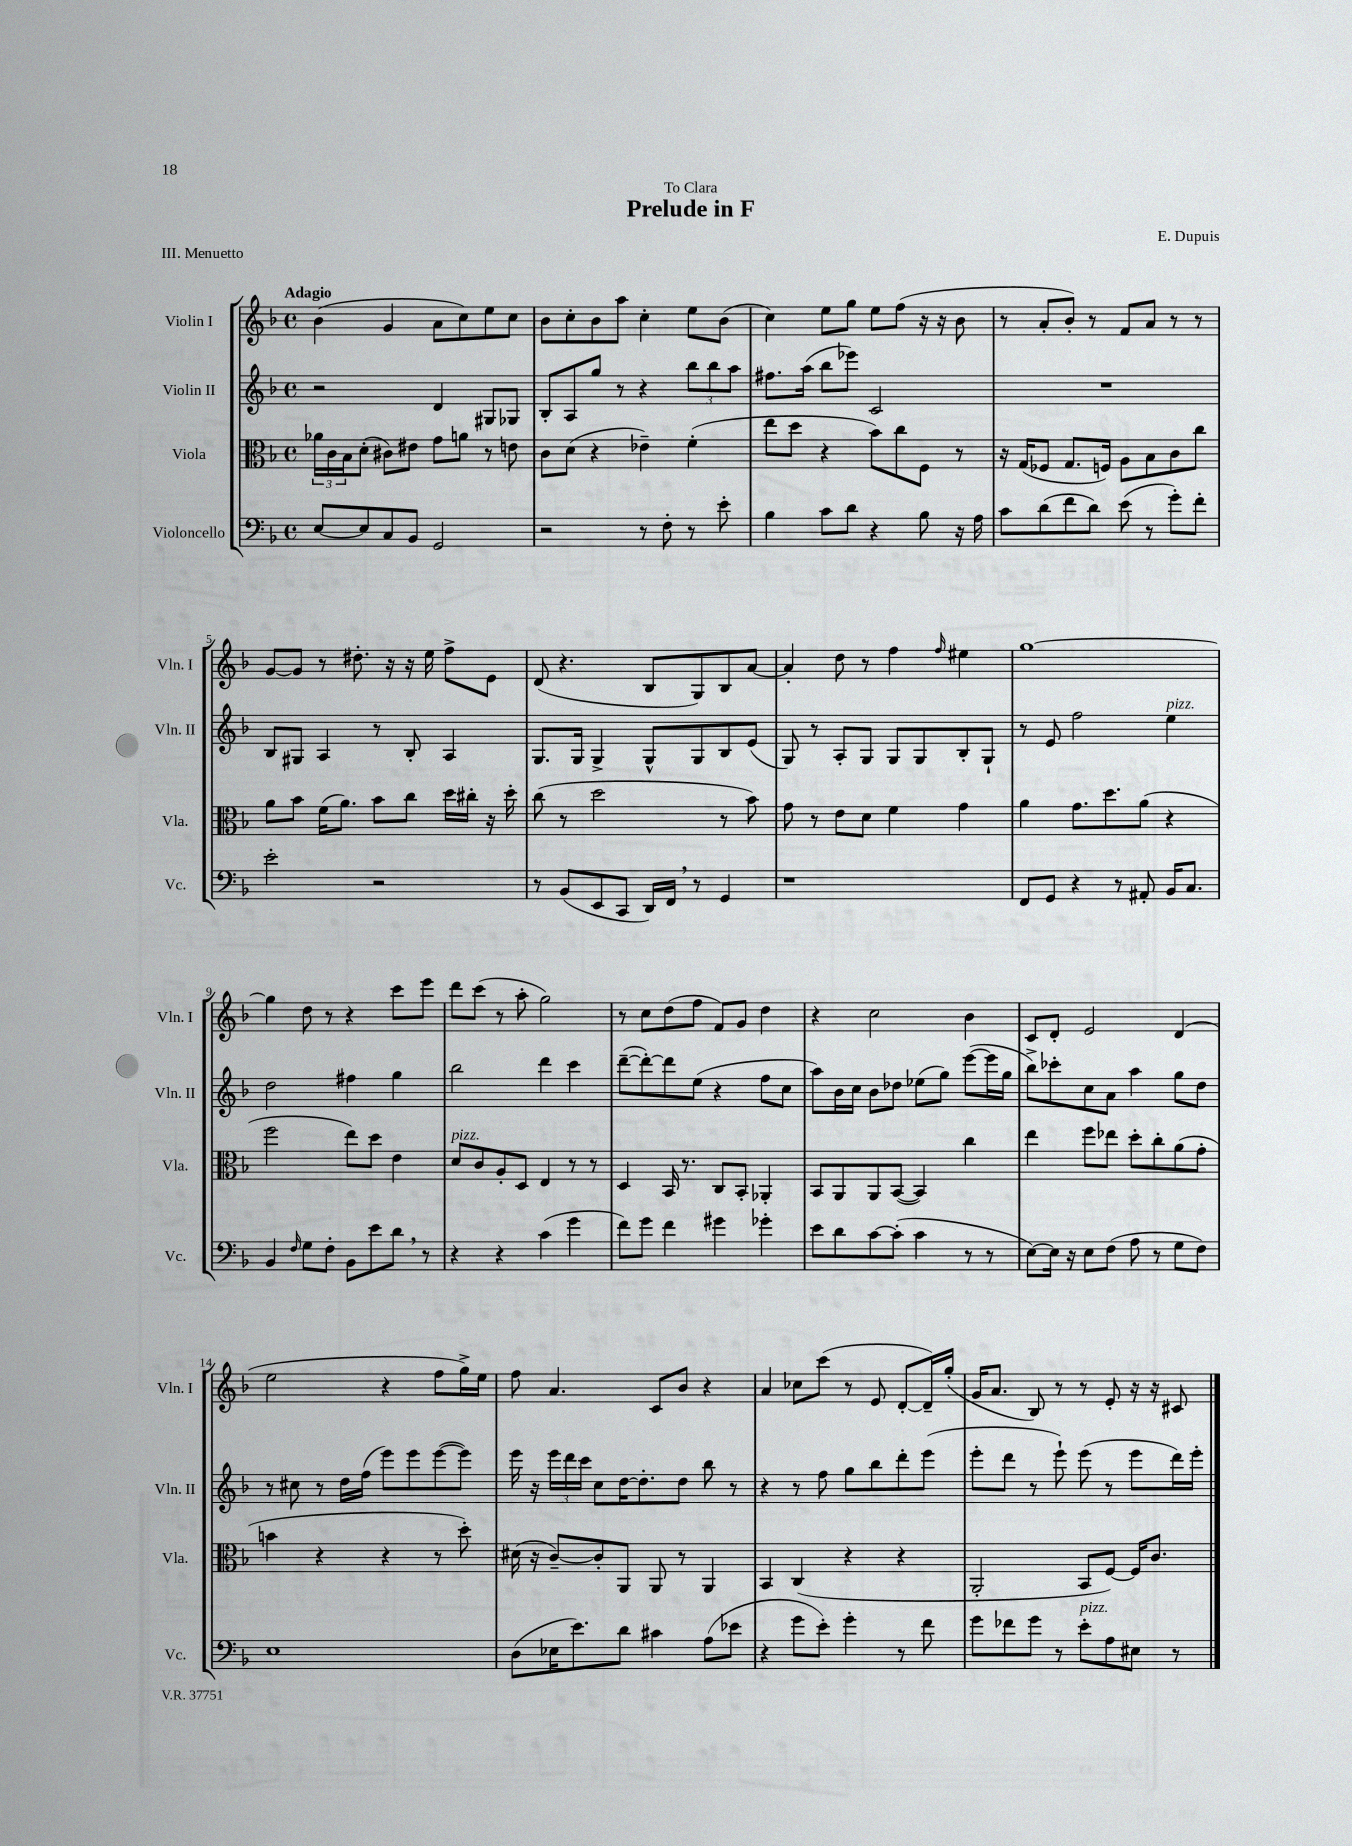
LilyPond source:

\header { title = "Prelude in F" composer = "E. Dupuis" dedication = "To Clara" piece = "III. Menuetto" }
<<
\new StaffGroup <<
\new Staff = "s0" \with { instrumentName = "Violin I" shortInstrumentName = "Vln. I" } {
    \clef treble \key f \major \defaultTimeSignature \time 4/4 \tempo "Adagio"
    bes'4( g'4 a'8 c''8) e''8 c''8 |
    bes'8 c''8-. bes'8 a''8 c''4-. e''8 bes'8( |
    c''4) e''8 g''8 e''8 f''8( r16 r16 bes'8 |
    r8 a'8-. bes'8-.) r8 f'8 a'8 r8 r8 |
    g'8~ g'8 r8 dis''8.-. r16 r16 e''16 f''8-> e'8 |
    d'8( r4. bes8 g8) bes8 a'8~ |
    a'4-. d''8 r8 f''4 \grace { f''16 } eis''4 |
    g''1~ |
    g''4 d''8 r8 r4 c'''8 e'''8 |
    d'''8 c'''8( r8 a''8-. g''2) |
    r8 c''8 d''8( f''8 f'8) g'8 d''4 |
    r4 c''2 bes'4 |
    c'8 d'8-. e'2 d'4( |
    e''2 r4 f''8 g''16->) e''16 |
    f''8 a'4. c'8 bes'8 r4 |
    a'4 ces''8 c'''8( r8 e'8 d'8~-. d'16--) g''16-.( |
    g'16 a'8. bes8) r8 r8 e'8-. r16 r16 cis'8 \bar "|." |
}
\new Staff = "s1" \with { instrumentName = "Violin II" shortInstrumentName = "Vln. II" } {
    \clef treble \key f \major \defaultTimeSignature \time 4/4
    r2 d'4 gis8 ges8 |
    bes8-. a8 g''8 r8 r4 \tuplet 3/2 { bes''8 bes''8 a''8 } |
    fis''8. a''16( bes''8 ees'''8) c'2 |
    R1 |
    bes8 gis8 a4 r8 bes8-. a4 |
    g8. g16 g4-> g8-^ g8 bes8 e'8( |
    g8) r8 a8-. g8 g8 g8 bes8-. g8-! |
    r8 e'8 f''2 e''4^\markup { \italic "pizz." } |
    d''2 fis''4 g''4 |
    bes''2 d'''4 c'''4 |
    d'''8~--( d'''8~-.) d'''8 e''8( r4 f''8 c''8 |
    a''8) bes'16 c''16 bes'8 des''8 ees''8( g''8) e'''8~( e'''16 g''16 |
    bes''8->) ces'''8-. c''8 a'8 a''4 g''8 d''8 |
    r8 cis''8 r8 d''16 f''16( e'''8) e'''8 e'''8~( e'''8) |
    e'''16 r16 \tuplet 3/2 { e'''16 d'''16 c'''16 } c''8 d''16~ d''8.-. d''8 bes''8 r8 |
    r4 r8 f''8 g''8 bes''8 d'''8-. e'''8( |
    e'''8-. d'''8 r8 e'''8-!) e'''8( r8 e'''8 d'''16) e'''16-. \bar "|." |
}
\new Staff = "s2" \with { instrumentName = "Viola" shortInstrumentName = "Vla." } {
    \clef alto \key f \major \defaultTimeSignature \time 4/4
    \tuplet 3/2 { aes'16 c'16 bes16 } d'8-.( cis'8) eis'8 g'8 a'8 r8 e'8 |
    c'8 d'8( r4 ees'4--) f'4-.( |
    e''8 d''8 r4 bes'8) c''8 f8 r8 |
    r16 g16( fes8 g8. f16) a8 bes8 c'8 c''8 |
    a'8 bes'8 f'16( a'8.) bes'8 c''8 d''16 cis''16-. r16 d''16-. |
    c''8( r8 d''2 r8 bes'8) |
    g'8 r8 e'8 d'8 f'4 g'4 |
    a'4 g'8. d''8. a'8( r4 |
    f''2 e''8) d''8 e'4 |
    d'8^\markup { \italic "pizz." } c'8 a8-. d8 e4 r8 r8 |
    d4 bes,16 r8. c8 bes,8-. aes,4-. |
    bes,8 a,8 a,8 bes,8~( bes,4) c''4 |
    e''4 f''8 ees''8 d''8-. c''8-. a'8( g'8-. |
    b'4 r4 r4 r8 d''8-.) |
    dis'16( r16 c'8~--) c'8-. a,8 a,8 r8 a,4 |
    bes,4 c4( r4 r4 |
    a,2-. bes,8 f8~) f16 c'8. \bar "|." |
}
\new Staff = "s3" \with { instrumentName = "Violoncello" shortInstrumentName = "Vc." } {
    \clef bass \key f \major \defaultTimeSignature \time 4/4
    e8~ e8 c8 bes,8 g,2 |
    r2 r8 f8-. r8 e'8-. |
    bes4 c'8 d'8 r4 bes8 r16 a16 |
    c'8 d'8( f'8 d'8) e'8( r8 g'8-.) f'8-. |
    e'2-. r2 |
    r8 bes,8( e,8 c,8 d,16) f,16 \breathe r8 g,4 |
    r1 |
    f,8 g,8 r4 r8 ais,8-. bes,16 c8. |
    bes,4 \grace { f16 } g8 f8-. bes,8 e'8 d'8 \breathe r8 |
    r4 r4 c'4( g'4 |
    f'8) g'8 f'4 gis'4 ges'4-. |
    e'8 d'8 c'8~ c'8-.( c'4 r8 r8 |
    e8~) e16 r16 e8 f8( a8 r8 g8 f8) |
    e1 |
    d8( ees16 e'8.) d'8 cis'4 a8( ees'8 |
    r4 g'8 e'8-.) g'4-. r8 f'8 |
    g'8 fes'8 g'8 r8 e'8-.^\markup { \italic "pizz." } a8 eis8 r8 \bar "|." |
}
>>
>>
